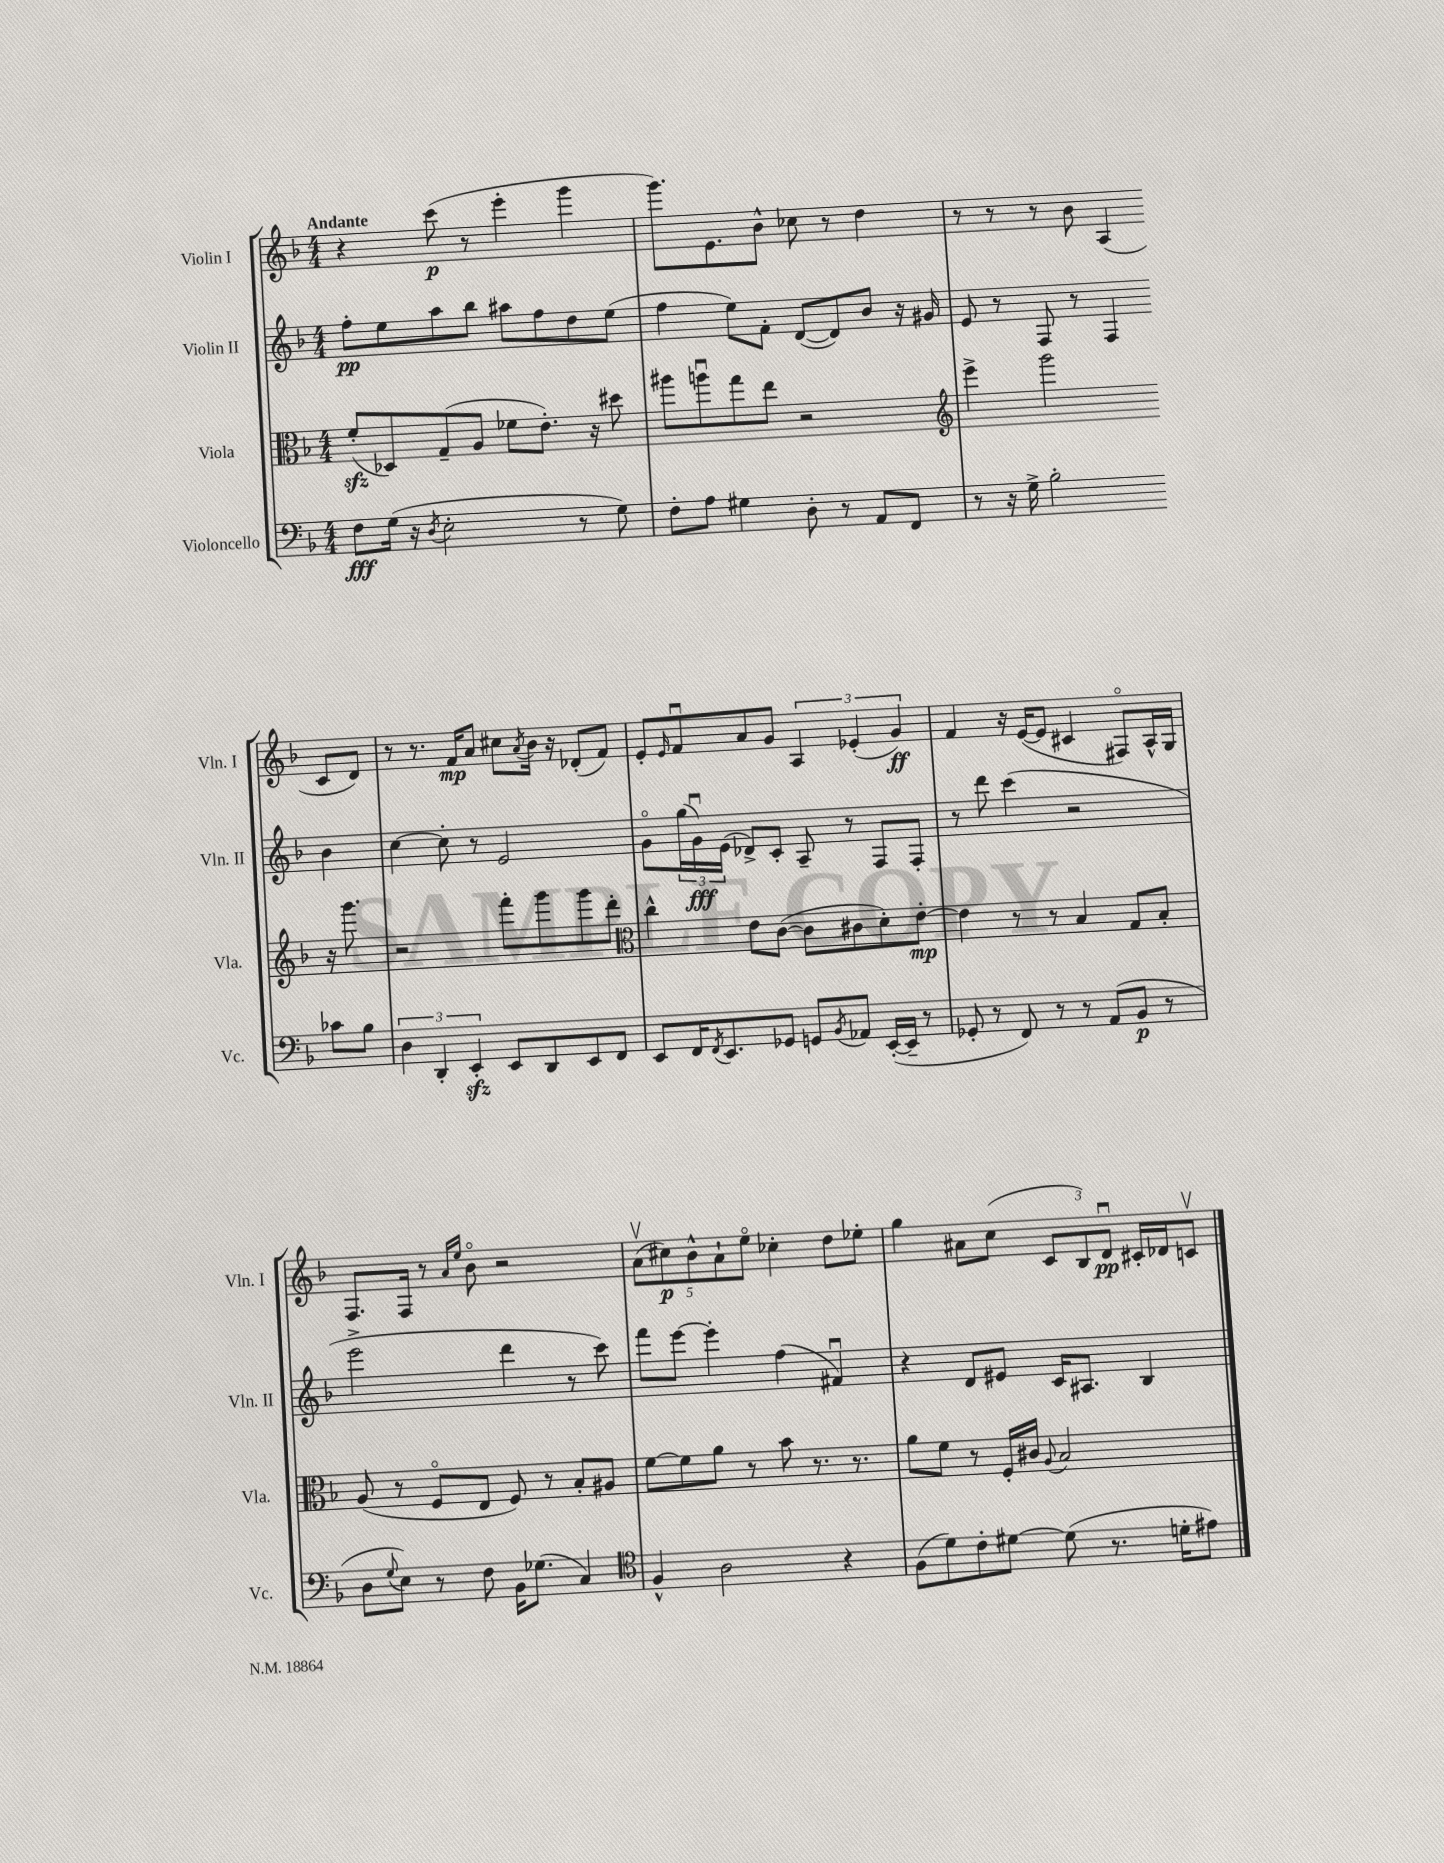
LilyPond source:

<<
\new StaffGroup <<
\new Staff = "s0" \with { instrumentName = "Violin I" shortInstrumentName = "Vln. I" } {
    \clef treble \key f \major \numericTimeSignature \time 4/4 \tempo "Andante"
    r4 c'''8\p( r8 e'''4-. g'''4 |
    g'''8.) e'8. bes'8-^ ces''8 r8 d''4 |
    r8 r8 r8 bes'8 a4( c'8 d'8) |
    r8 r8. f'16\mp a'8 cis''8 \acciaccatura { a'8 } bes'16 r16 des'8-.( f'8) |
    e'8-. \grace { e'16 } f'8\downbow a'8 g'8 \tuplet 3/2 { a4 ees'4-.( g'4\ff) } |
    f'4 r16 e'16~( e'8 cis'4 fis8\flageolet) a16-^ g16 |
    f8. f16 r8 \grace { a'16 e''16 } bes'8\flageolet r2 |
    \tuplet 5/4 { a'8\upbow( cis''8\p) bes'8-^ a'8-! e''8\flageolet } ces''4-. d''8 ees''8-. |
    g''4 ais'8 c''8( \tuplet 3/2 { c'8 bes8) d'8\downbow\pp } cis'16-. des'16 c'8\upbow \bar "|." |
}
\new Staff = "s1" \with { instrumentName = "Violin II" shortInstrumentName = "Vln. II" } {
    \clef treble \key f \major \numericTimeSignature \time 4/4
    f''8-.\pp e''8 a''8 bes''8 ais''8 f''8 d''8 e''8( |
    f''4 e''8) f'8-. d'8~( d'8) bes'8 r16 gis'16 |
    e'8 r8 f8 r8 f4 bes'4 |
    c''4~ c''8-. r8 e'2 |
    g'8\flageolet \tuplet 3/2 { g''16( g'16\downbow\fff) e'16( } des'8->) c'8-. a8-- r8 f8 f8-. |
    r8 d'''8 c'''4( r2 |
    e'''2-> d'''4 r8 c'''8) |
    f'''8 e'''8~ e'''4-. f''4( fis'4\downbow) |
    r4 d'8 eis'8 c'16 ais8. bes4 \bar "|." |
}
\new Staff = "s2" \with { instrumentName = "Viola" shortInstrumentName = "Vla." } {
    \clef alto \key f \major \numericTimeSignature \time 4/4
    f'8-.\sfz( des8) g8--( a8 fes'8 e'8.-.) r16 dis''8 |
    ais''8 a''8\downbow g''8 e''8 r2 |
    \clef treble e'''4-> g'''2 r16 g'''8. |
    r2 f'''8-. g'''8 g'''8 d'''8-. |
    \clef alto c''4-^ e'8 c'8~( c'8 cis'8 d'8-.) e'8~-.\mp |
    e'4 r8 r8 bes4 g8 bes8-. |
    a8( r8 f8\flageolet e8 f8) r8 bes8-. ais8 |
    f'8~ f'8 a'8 r8 bes'8 r8. r8. |
    a'8 f'8 r8 f16-. cis'16 \appoggiatura { a8 } bes2 \bar "|." |
}
\new Staff = "s3" \with { instrumentName = "Violoncello" shortInstrumentName = "Vc." } {
    \clef bass \key f \major \numericTimeSignature \time 4/4
    f8\fff g16( r16 \acciaccatura { d8 } e2-. r8 g8) |
    f8-. a8 gis4 d8-. r8 a,8 f,8 |
    r8 r16 g16-> bes2-. ces'8 bes8 |
    \tuplet 3/2 { d4 d,4-. e,4-.\sfz } e,8 d,8 e,8 f,8 |
    e,8 f,16 \acciaccatura { f,8 } e,8. ges,8 g,8 \acciaccatura { bes,8 } aes,8 e,16~-.( e,16-- r8 |
    ges,8-. r8 f,8) r8 r8 a,8( bes,8\p r8 |
    d8 \appoggiatura { g8 } e8) r8 f8 bes,16 ges8.( c4) |
    \clef tenor f4-^ a2 r4 |
    f8( d'8) c'8-. dis'8~ dis'8( r8. d'16-. eis'8) \bar "|." |
}
>>
>>
\layout { \context { \Score \remove "Bar_number_engraver" } }
